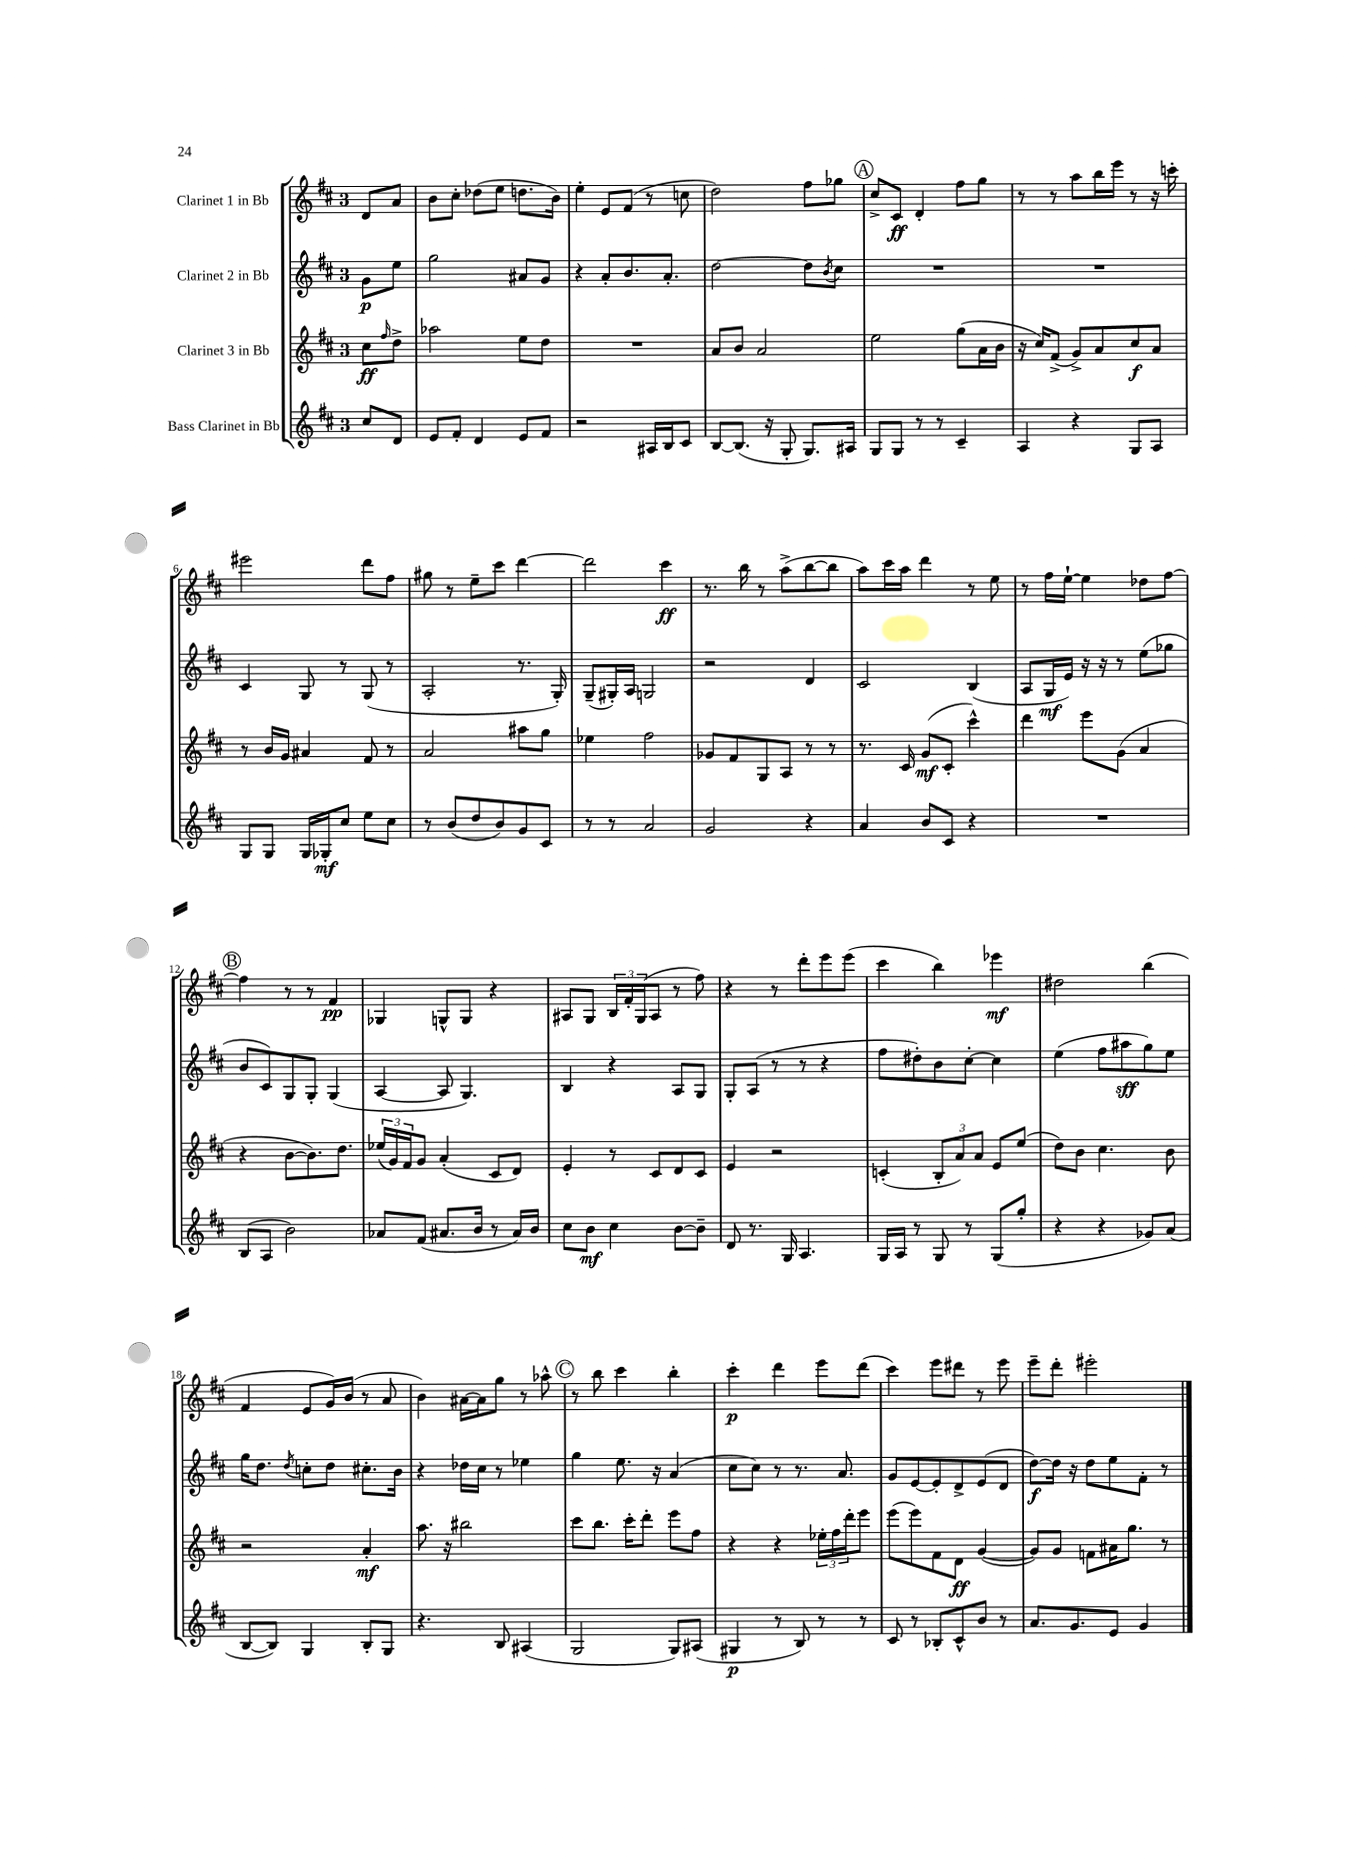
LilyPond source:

<<
\new StaffGroup <<
\new Staff = "s0" \with { instrumentName = "Clarinet 1 in Bb" } {
    \clef treble \key d \major \once \override Staff.TimeSignature.style = #'single-digit \time 3/4 \partial 4
    d'8 a'8 |
    b'8 cis''8-. des''8( e''8 d''8. b'16) |
    e''4-. e'8 fis'8( r8 c''8 |
    d''2) fis''8 ges''8 |
    \mark \markup { \circle "A" } cis''8-> cis'8\ff d'4-. fis''8 g''8 |
    r8 r8 a''8 b''16 e'''16 r8 r16 c'''16-. |
    eis'''2 d'''8 fis''8 |
    gis''8 r8 e''8-- cis'''8 d'''4~ |
    d'''2 cis'''4\ff |
    r8. b''16 r8 a''8->( b''8~ b''8 |
    a''8) cis'''16 a''16 d'''4 r8 e''8 |
    r8 fis''16 e''16~-! e''4 des''8 fis''8~ |
    \mark \markup { \circle "B" } fis''4 r8 r8 fis'4\pp |
    ges4 g8-^ g8 r4 |
    ais8 g8 \tuplet 3/2 { b16 fis'16-. g16( } ais8 r8 fis''8) |
    r4 r8 d'''8-. e'''8 e'''8( |
    cis'''4 b''4) ees'''4\mf |
    dis''2 b''4( |
    fis'4 e'8 g'16) b'16( r8 a'8 |
    b'4) ais'16~ ais'16 g''8 r8 aes''8-^ |
    \mark \markup { \circle "C" } r8 b''8 cis'''4 b''4-. |
    cis'''4-.\p d'''4 e'''8 d'''8( |
    cis'''4) e'''8 dis'''8 r8 e'''8 |
    e'''8-- d'''8-. eis'''2-. \bar "|." |
}
\new Staff = "s1" \with { instrumentName = "Clarinet 2 in Bb" } {
    \clef treble \key d \major \once \override Staff.TimeSignature.style = #'single-digit \time 3/4 \partial 4
    g'8\p e''8 |
    g''2 ais'8 g'8 |
    r4 a'8-. b'8. a'8.-. |
    d''2~ d''8 \acciaccatura { b'8 } cis''8 |
    \mark \markup { \circle "A" } R2. |
    R2. |
    cis'4 g8 r8 g8( r8 |
    a2-. r8. g16-.) |
    g8--( gis16-.) a16 g2 |
    r2 d'4 |
    cis'2 b4( |
    a8 g16\mf e'16) r16 r16 r8 e''8( ges''8 |
    \mark \markup { \circle "B" } b'8 cis'8) g8 g8-. g4( |
    a4~ a8 g4.) |
    b4 r4 a8 g8 |
    g8-. a8( r8 r8 r4 |
    fis''8 dis''8-.) b'8 cis''8~-. cis''4 |
    e''4( fis''8 ais''8\sff g''8) e''8 |
    g''16 d''8. \acciaccatura { d''8 } c''8-. d''8 cis''8.-. b'16 |
    r4 des''16 cis''16 r8 ees''4 |
    \mark \markup { \circle "C" } g''4 e''8. r16 a'4( |
    cis''8 cis''8) r8 r8. a'8. |
    g'8 e'8~ e'8-. d'8-> e'8( d'8 |
    d''8~\f) d''16 r16 d''8 e''8 fis'8-. r8 \bar "|." |
}
\new Staff = "s2" \with { instrumentName = "Clarinet 3 in Bb" } {
    \clef treble \key d \major \once \override Staff.TimeSignature.style = #'single-digit \time 3/4 \partial 4
    cis''8\ff \grace { fis''16 } d''8-> |
    aes''2 e''8 d''8 |
    R2. |
    a'8 b'8 a'2 |
    \mark \markup { \circle "A" } e''2 g''8( a'16 b'16 |
    r16 cis''16) fis'8->( g'8->) a'8 cis''8\f a'8 |
    r8 b'16 g'16 ais'4 fis'8 r8 |
    a'2 ais''8 g''8 |
    ees''4 fis''2 |
    ges'8 fis'8 g8 a8 r8 r8 |
    r8. cis'16 g'8\mf( cis'8-. cis'''4-^) |
    d'''4 e'''8 g'8( a'4 |
    \mark \markup { \circle "B" } r4 b'8~ b'8.) d''8. |
    \tuplet 3/2 { ees''16( g'16) fis'16 } g'8 a'4-.( cis'8 d'8) |
    e'4-. r8 cis'8 d'8 cis'8 |
    e'4 r2 |
    c'4-.( \tuplet 3/2 { b8-. a'8) a'8 } e'8 e''8( |
    d''8) b'8 cis''4. b'8 |
    r2 a'4-.\mf |
    a''8. r16 bis''2 |
    \mark \markup { \circle "C" } cis'''8 b''8. cis'''16-. d'''8-. e'''8 fis''8 |
    r4 r4 \tuplet 3/2 { ees''16-. fis''16 d'''16-. } e'''8 |
    e'''8( e'''8) fis'8 d'8\ff g'4~( |
    g'8) g'8 f'8 ais'16 g''8. r8 \bar "|." |
}
\new Staff = "s3" \with { instrumentName = "Bass Clarinet in Bb" } {
    \clef treble \key d \major \once \override Staff.TimeSignature.style = #'single-digit \time 3/4 \partial 4
    cis''8 d'8 |
    e'8 fis'8-. d'4 e'8 fis'8 |
    r2 ais16 b16 cis'8 |
    b8~ b8.( r16 g8-. g8.) ais16 |
    \mark \markup { \circle "A" } g8 g8 r8 r8 cis'4-- |
    a4 r4 g8 a8 |
    g8 g8 g16 ges16-.\mf cis''8 e''8 cis''8 |
    r8 b'8( d''8 b'8) g'8 cis'8 |
    r8 r8 a'2 |
    g'2 r4 |
    a'4 b'8 cis'8 r4 |
    R2. |
    \mark \markup { \circle "B" } b8( a8 b'2) |
    aes'8 fis'8( ais'8. b'16 r8 ais'16) b'16 |
    cis''8 b'8\mf cis''4 b'8~ b'8-- |
    d'8 r8. g16 a4. |
    g16 a16 r8 g8 r8 g8( g''8-. |
    r4 r4 ges'8) a'8( |
    b8~ b8) g4 b8-. g8 |
    r4. b8 ais4( |
    \mark \markup { \circle "C" } g2 g8) ais8( |
    gis4\p r8 b8) r8 r8 |
    cis'8 r8 bes8-. cis'8-^ b'8 r8 |
    a'8. g'8. e'8 g'4 \bar "|." |
}
>>
>>
